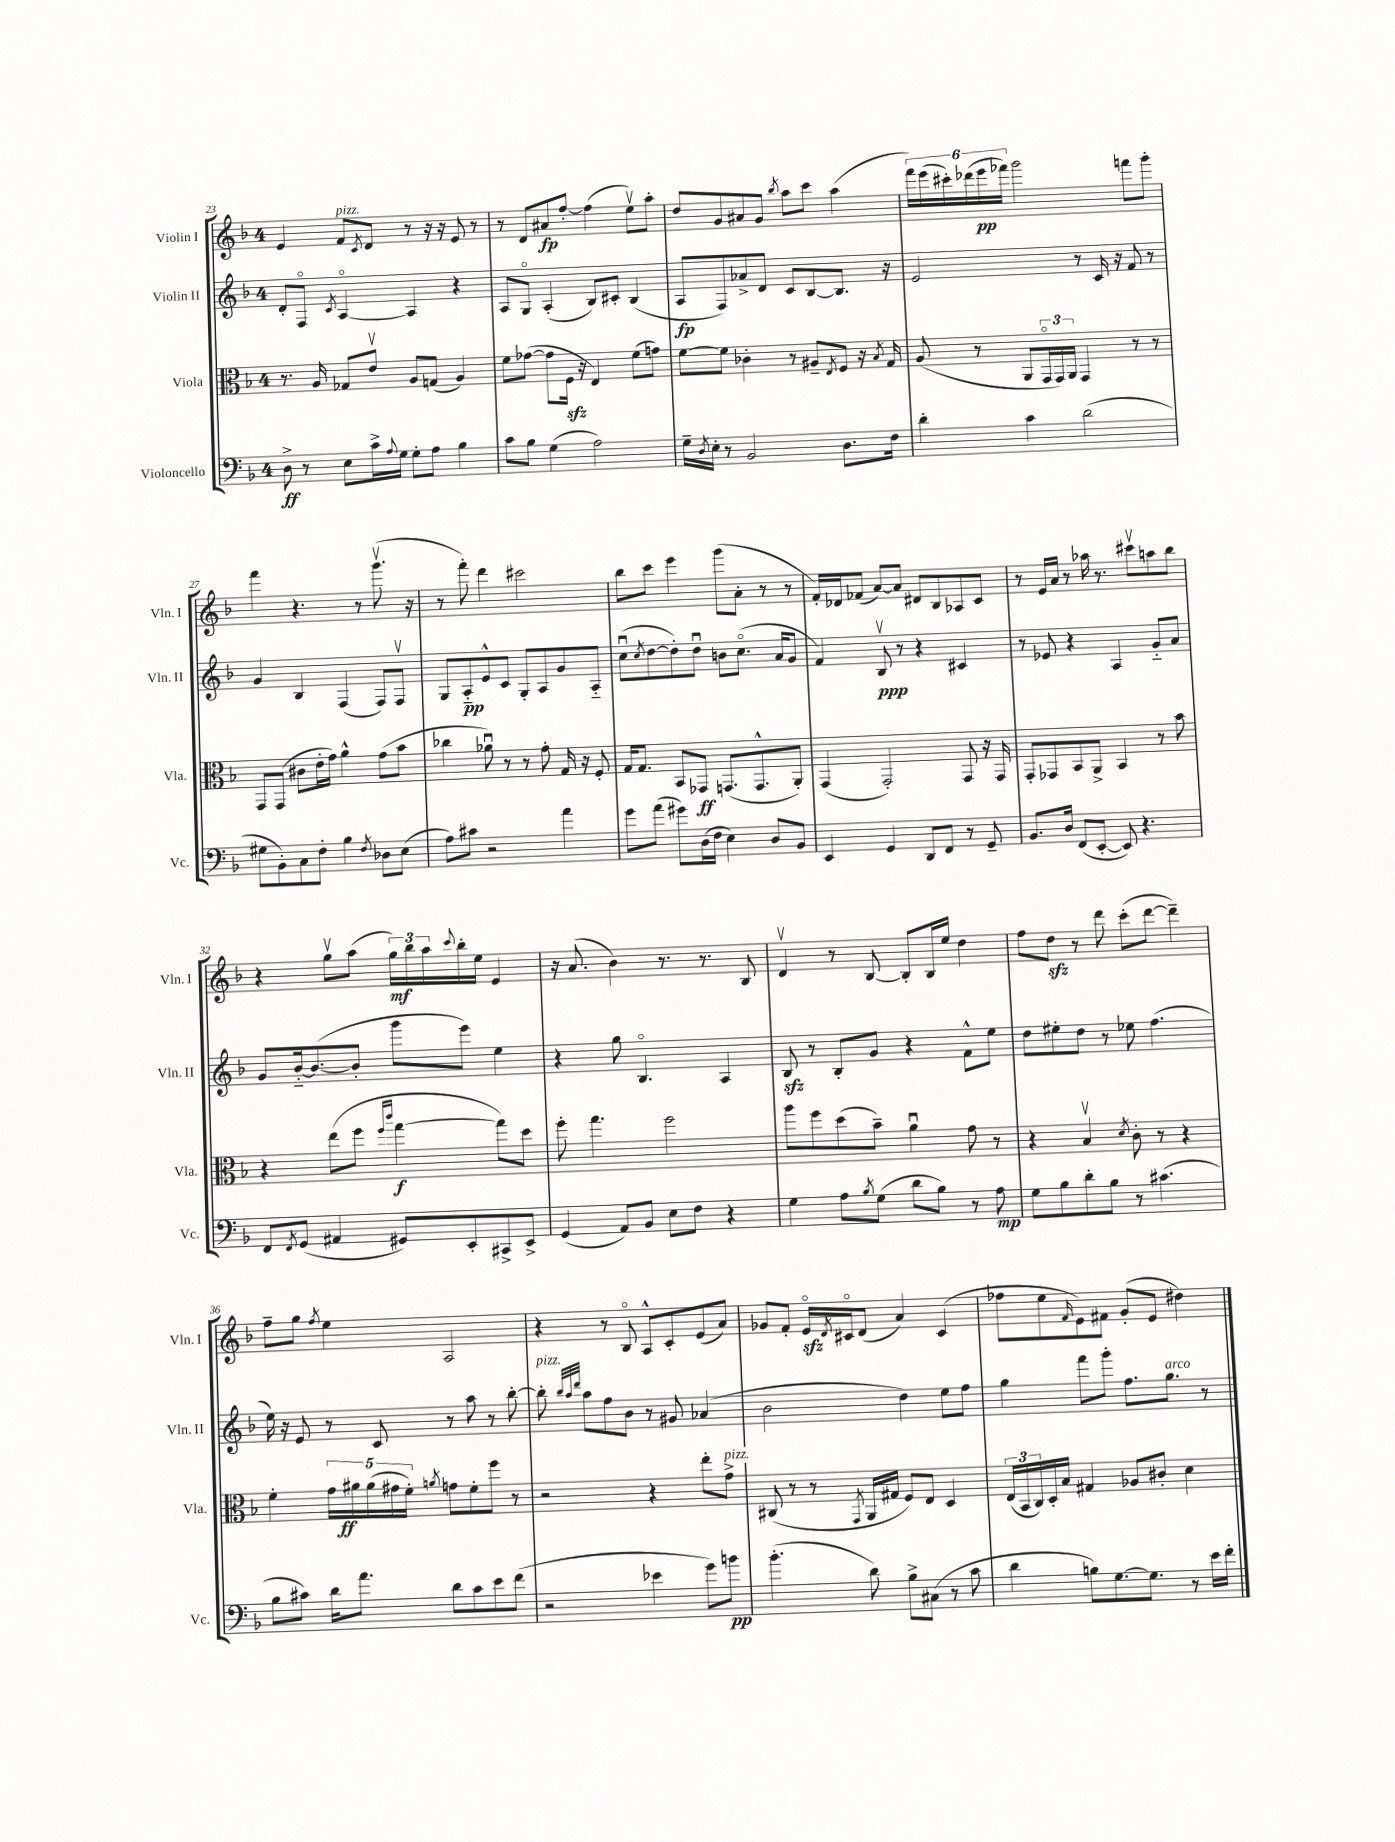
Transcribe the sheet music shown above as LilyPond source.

<<
\new StaffGroup <<
\new Staff = "s0" \with { instrumentName = "Violin I" shortInstrumentName = "Vln. I" } {
    \clef treble \key f \major \once \override Staff.TimeSignature.style = #'single-digit \time 4/4
    e'4 f'8^\markup { \italic "pizz." } \acciaccatura { c'8 } d'8 r8 r16 r16 e'8 r8 |
    r8 d'8 ais'8\fp f''8~-. f''4( e''8\upbow) a''8-. |
    d''8 g'8 ais'8 g'8 \acciaccatura { bes''8 } a''8 c'''8 a''4( |
    \tuplet 6/4 { f'''16) e'''16( cis'''16-.) des'''16( e'''16\pp fes'''16) } g'''2 f'''8 g'''8-. |
    f'''4 r4. r8 g'''8.\upbow( r16 |
    r8 f'''8-.) d'''4 cis'''2 |
    bes''8 c'''8 e'''4 g'''8( a'8-. r8 r8 |
    f'16-.) des'16 fes'8( a'8~) a'8 dis'8 bes8 aes8 c'8 |
    r8 e'16 a'16 r8 aes''16 r8. cis'''8\upbow a''8 bes''8 |
    r4 g''8\upbow a''8( \tuplet 3/2 { g''16\mf) bes''16 a''16 } \appoggiatura { c'''8 } bes''16-. e''16 e'4 |
    r16 a'8.( bes'4) r8. r8. bes8 |
    d'4\upbow r8 bes8~ bes8-. bes16 e''16 d''4 |
    f''8 d''8\sfz r8 d'''8 c'''8-.( d'''8~ d'''4--) |
    f''8-- g''8 \acciaccatura { f''8 } e''4 a2 |
    r4 r8 bes8\flageolet a8-^ c'8-. e'8( a'8) |
    ges'8 f'8-. e'16\flageolet\sfz \acciaccatura { d'8 } cis'16\flageolet d'8( a'4) cis'4( |
    fes''8 e''8 \grace { f'16 } e'8) fis'8 g'8-.( e'8 dis''4) \bar "|." |
}
\new Staff = "s1" \with { instrumentName = "Violin II" shortInstrumentName = "Vln. II" } {
    \clef treble \key f \major \once \override Staff.TimeSignature.style = #'single-digit \time 4/4
    d'8-. f8\flageolet \acciaccatura { c'8 } a4~\flageolet a4 r4 |
    a8 g8\flageolet a4-.( bes8) cis'8-. bes4( |
    a8\fp f8) aes'8-> d'8 c'8 bes8~ bes8. r16 |
    e'2 r8 c'16 r16 f'8 r8 |
    g'4 bes4 f4( f8) f8\upbow |
    g8 a8-_\pp e'8-^ c'8 g8-. a8 g'8 a8-_ |
    c''8\downbow( \acciaccatura { c''8 } d''8~ d''8-.) d''8\downbow b'8 c''8.\flageolet( a'16 g'8 |
    f'4) bes8\upbow\ppp r8 r4 cis'4 |
    r8 ees'8 r4 a4 g'8-_ a'8 |
    g'8 bes'16~-_ bes'8.~( bes'8-. g'''8 e'''8) e''4 |
    r4 g''8 bes4.\flageolet a4 |
    bes8\sfz r8 bes8-. g'8 r4 f'8-^ e''8 |
    d''8 eis''8-. d''8 r8 ees''8 f''4.( |
    e''16) r16 e'8 r8 c'8 r8 a''8 r8 bes''8~-. |
    bes''8-.^\markup { \italic "pizz." } \grace { bes''32 a''32 d'''32 } a''8 f''8 bes'8 r8 gis'8 aes'4( |
    bes'2 d''4) e''8 f''8 |
    g''4 f'''8 g'''8-. f''8. g''8.^\markup { \italic "arco" } r8 \bar "|." |
}
\new Staff = "s2" \with { instrumentName = "Viola" shortInstrumentName = "Vla." } {
    \clef alto \key f \major \once \override Staff.TimeSignature.style = #'single-digit \time 4/4
    r8. a16 ges8 e'8\upbow a8 g8( a4) |
    f'8 ges'8~( ges'8 f16\sfz r16 e4) f'8( g'8) |
    f'8~ f'8 ces'4-. r8 ais8-- \acciaccatura { e8 } f8 r16 \acciaccatura { bes8 } g16 |
    a8( r8 a,8 \tuplet 3/2 { g,16\flageolet g,16) a,16 } g,4 r8 r8 |
    g,8 g,8( cis'8 e'16-. g'16) a'4-^ g'8( bes'8 |
    ces''4 aes'8\downbow) r8 r8 g'8-. g16 r16 f8-. |
    g16 g8. bes,8 ges,8\ff g,8.( g,8.-^ a,8-.) |
    g,4( g,2-.) g,8 r16 g,16 |
    g,8-. ges,8 bes,8 a,8-> bes,4 r8 bes'8 |
    r4 e''8( f''8 \grace { f''16 c'''16 } g''4~\f g''8) d''8 |
    f''8-. g''4. f''2 |
    a''8 f''8 d''8( bes'8--) a'4\downbow g'8 r8 |
    r4 bes4\upbow \acciaccatura { d'8 } c'8-. r8 r4 |
    f'4-. \tuplet 5/4 { g'16 ais'16\ff ais'16( gis'16 f'16-.) } \acciaccatura { a'8 } g'8 f'8-. f''8 r8 |
    r2 r4 e''8-. g'8->^\markup { \italic "pizz." } |
    cis8( r8 r8 \acciaccatura { g,8 } a,16 gis16 f8) e8 d4 |
    \tuplet 3/2 { e16( bes,16 c16) } d16-. bes16 gis4 aes8 cis'8-. d'4 \bar "|." |
}
\new Staff = "s3" \with { instrumentName = "Violoncello" shortInstrumentName = "Vc." } {
    \clef bass \key f \major \once \override Staff.TimeSignature.style = #'single-digit \time 4/4
    d8->\ff r8 e8 c'16-> \appoggiatura { a8 } g16 g8-. a8 bes4 |
    c'8 bes8 g4( a2) |
    g16-- \acciaccatura { d8 } e16-. r8 bes,2 d8. f16 |
    d'4-. c'4 d'2( |
    gis8 bes,8-.) c8 f8-. bes4 \acciaccatura { f8 } des8 e8( |
    a8) cis'8 r2 a'4 |
    g'8 a'8( gis'8) d16( f16 e4) d8 bes,8 |
    e,4 g,4 d,8 f,8 r8 g,8-- |
    bes,8. d16 f,8( e,8~-. e,8) r4. |
    f,8 \acciaccatura { f,8 } g,8( ais,4 gis,8) e,8-. cis,8-> e,8-> |
    g,4( a,8) bes,8 e8 f8 r4 |
    g4 a8 \acciaccatura { bes8 } g8( d'8 bes8) r8 a8\mp |
    g8 bes8 d'8-. bes8 r8 cis'4.( |
    bes8 cis'8) d'16 a'8. d'8 cis'8 e'8 f'8( |
    r2 ees'4 g'8) b'8\pp |
    bes'4.-.( d'8) bes8-> cis8( r8 c'8 |
    d'4 b8) g8.~ g8. r8 e'16 f'16-. \bar "|." |
}
>>
>>
\layout { \context { \Score currentBarNumber = #23 } }
